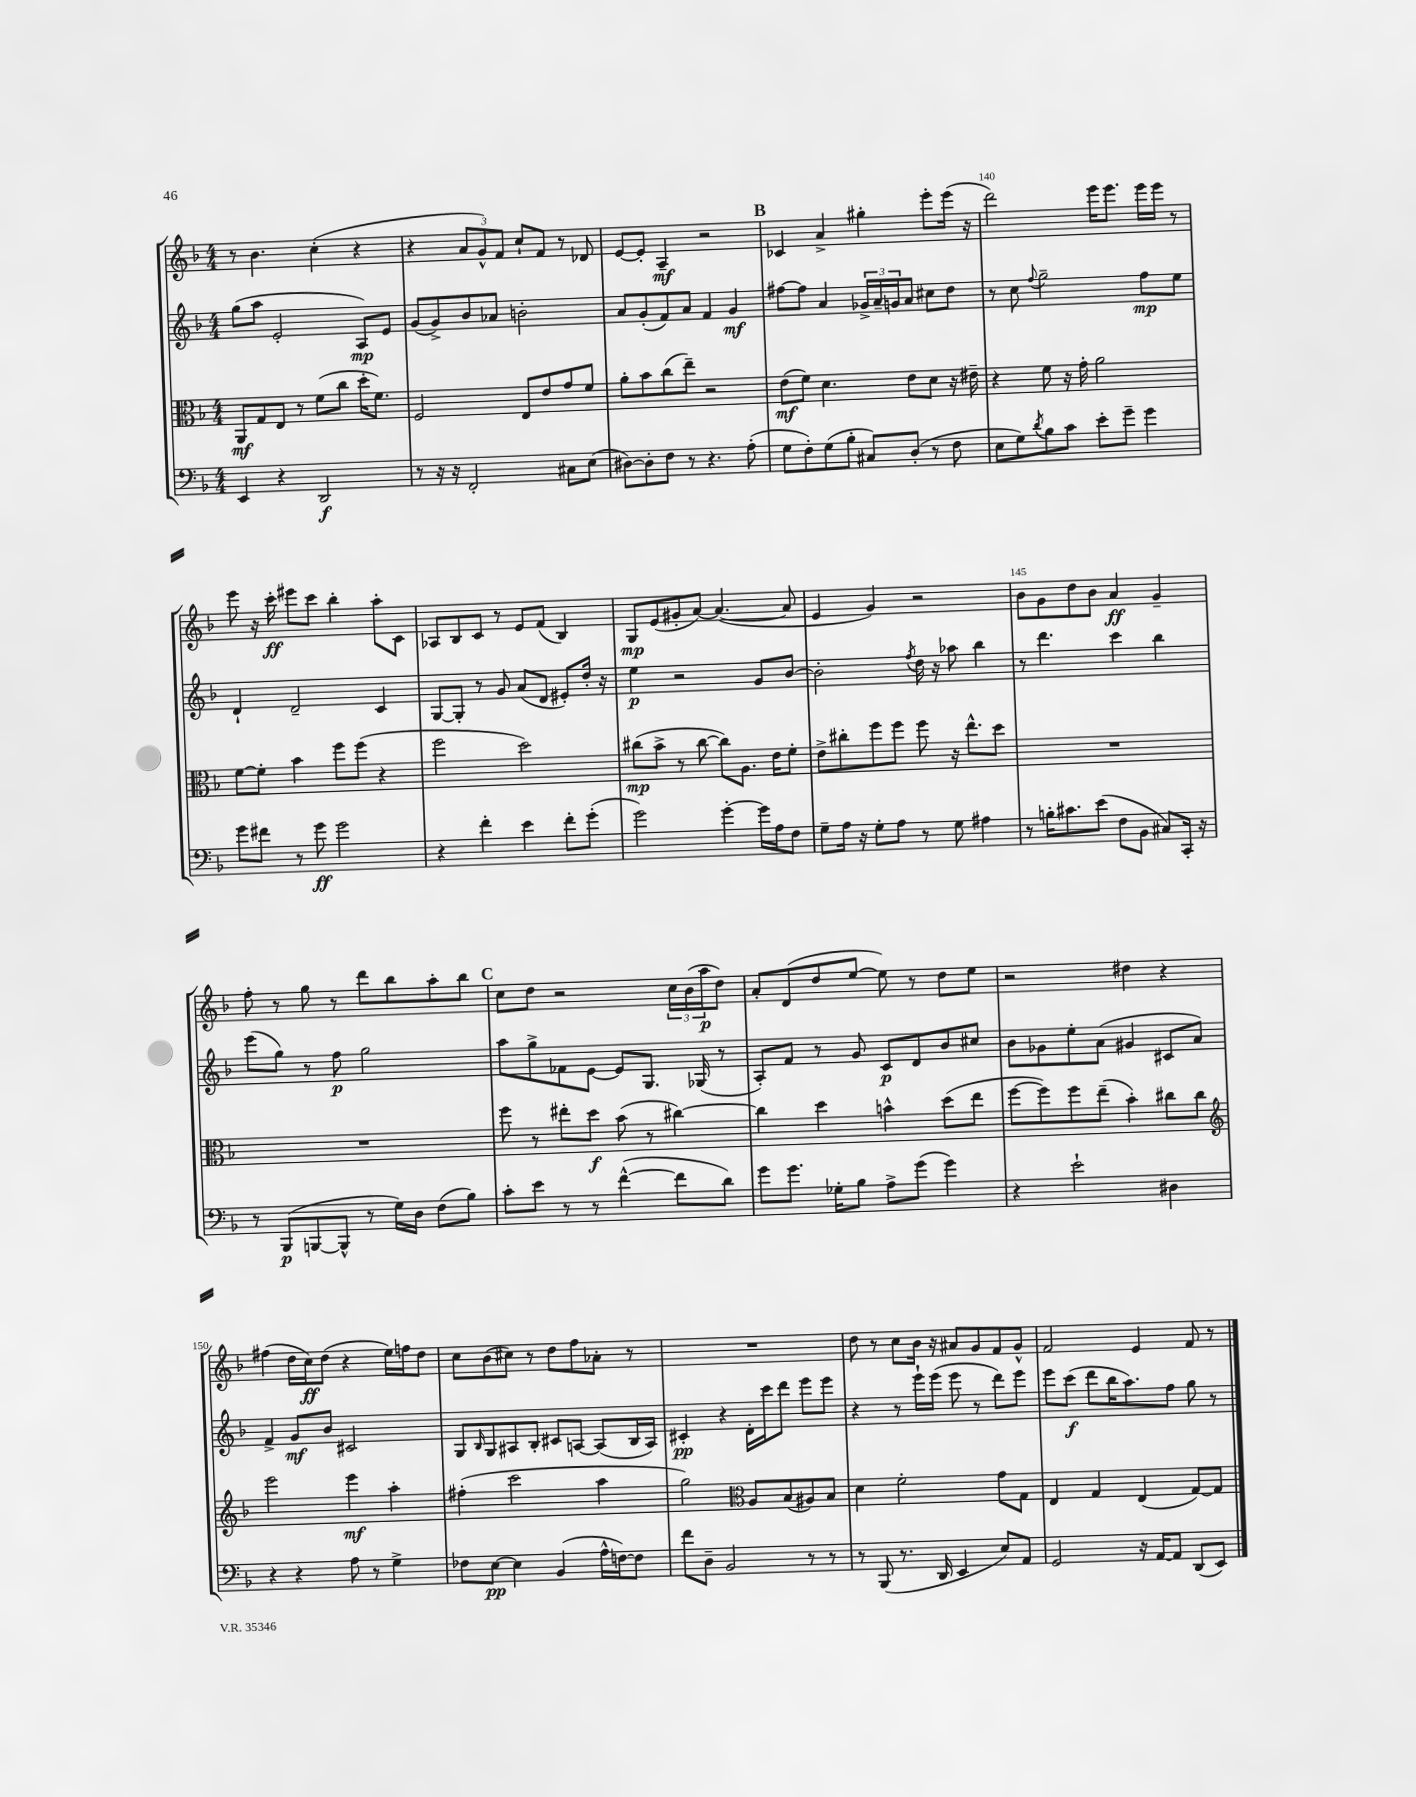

**kern	**dynam	**kern	**dynam	**kern	**dynam	**kern	**dynam
*part4	*part4	*part3	*part3	*part2	*part2	*part1	*part1
*staff4	*staff4	*staff3	*staff3	*staff2	*staff2	*staff1	*staff1
*clefF4	*	*clefC3	*	*clefG2	*	*clefG2	*
*k[b-]	*	*k[b-]	*	*k[b-]	*	*k[b-]	*
*M4/4	*	*M4/4	*	*M4/4	*	*M4/4	*
=136	=136	=136	=136	=136	=136	=136	=136
4EE/	.	8AA/L	mf	(8gg\L	.	8r	.
.	.	8G/	.	8aa\J	.	4.b-\	.
4r	.	8E/J	.	2e'/	.	.	.
.	.	8r	.	.	.	.	.
2DD/	f	(8f\L	.	.	.	(4cc'\	.
.	.	8cc\J	.	.	.	.	.
.	.	16dd'\KL	.	8A/L)	mp	4r	.
.	.	8.f\J)	.	.	.	.	.
.	.	.	.	8e/J	.	.	.
=137	=137	=137	=137	=137	=137	=137	=137
8r	.	2F/	.	(8g/L	.	4r	.
16r	.	.	.	8g^/)	.	.	.
16r	.	.	.	.	.	.	.
2FF'/	.	.	.	8b-/	.	12a/L	.
.	.	.	.	.	.	12g^^/)	.
.	.	.	.	8a-X/J	.	.	.
.	.	.	.	.	.	12f/J	.
.	.	8E/L	.	2bn'\	.	8cc`/L	.
.	.	8e/	.	.	.	8f/J	.
8C#X\L	.	8g/	.	.	.	8r	.
(8E\J	.	8f/J	.	.	.	8d-X/	.
=138	=138	=138	=138	=138	=138	=138	=138
[8D#X\L)	.	8a'\L	.	8a/L	.	[8e/L	.
8D#'\]	.	8b-\	.	(8g'/	.	8e'/J]	.
8F\J	.	(8cc\	.	8f/)	.	4A~/	mf
8r	.	8ee~\J)	.	8a/J	.	.	.
4.r	.	2r	.	4f/	.	2r	.
.	.	.	.	4g/	mf	.	.
(8A'\	.	.	.	.	.	.	.
!!LO:REH:place=s1:t=B
=139	=139	=139	=139	=139	=139	=139	=139
8G\L	.	(8e\L	mf	[8ff#X\L	.	4c-X/	.
8F'\)	.	8f\J)	.	8ff#\J]	.	.	.
(8G\	.	4.d\	.	4a/	.	4a^/	.
8B-'\J	.	.	.	.	.	.	.
8C#X/L)	.	.	.	24g-X^/LL	.	4gg#X'\	.
.	.	.	.	24a~/	.	.	.
.	.	.	.	24gn/J	.	.	.
(8D'/J	.	8e\L	.	8a/J	.	.	.
8r	.	8d\J	.	8cc#X\L	.	8eee'\L	.
8F\	.	16r	.	8dd\J	.	(16eee\Jk	.
.	.	16e#X~\	.	.	.	16r	.
=140	=140	=140	=140	=140	=140	=140	=140
8E\L	.	4r	.	8r	.	2ddd\)	.
8G\)	.	.	.	8cc\	.	.	.
8qd/	.	.	.	8qqff/	.	.	.
8B-\	.	8f\	.	2gg~\	.	.	.
8c\J	.	16r	.	.	.	.	.
.	.	16g'\	.	.	.	.	.
8e'\L	.	2a\	.	.	.	16eee\KL	.
.	.	.	.	.	.	8.eee\J	.
8g~\J	.	.	.	.	.	.	.
4g\	.	.	.	8ff\L	mp	16eee\LL	.
.	.	.	.	.	.	16eee\JJ	.
.	.	.	.	8ee\J	.	8r	.
!!LO:LB:g=z
=141	=141	=141	=141	=141	=141	=141	=141
8g\L	.	[8f\L	.	4d`/	.	8eee\	.
8f#X\J	.	8f'\J]	.	.	.	16r	.
.	.	.	.	.	.	16ccc'\	ff
8r	.	4b-\	.	2d~/	.	8eee#X\L	.
8g\	ff	.	.	.	.	8ccc\J	.
2g\	.	8ff\L	.	.	.	4bb-'\	.
.	.	(8ff\J	.	.	.	.	.
.	.	4r	.	4c/	.	8aa'\L	.
.	.	.	.	.	.	8c\J	.
=142	=142	=142	=142	=142	=142	=142	=142
4r	.	2ff\	.	[8G/L	.	8A-X/L	.
.	.	.	.	8G'/J]	.	8B-/	.
4f'\	.	.	.	8r	.	8c/J	.
.	.	.	.	8g/	.	8r	.
4e\	.	2dd\)	.	(8a/L	.	8e/L	.
.	.	.	.	8d/J	.	(8f/J	.
8f'\L	.	.	.	8e#X'/L)	.	4B-/)	.
(8g'\J	.	.	.	16dd'/Jk	.	.	.
.	.	.	.	16r	.	.	.
=143	=143	=143	=143	=143	=143	=143	=143
2g\)	.	(8cc#X\L	mp	4ee\	p	8G/L	mp
.	.	8b-^\J	.	.	.	(8e/	.
.	.	8r	.	2r	.	8g#X'/	.
.	.	[8cc#\	.	.	.	[8a/J)	.
[4g'\	.	8cc#\L])	.	.	.	(4.a/_	.
.	.	8.A\J	.	.	.	.	.
16g\LL]	.	.	.	8g/L	.	.	.
16A\J	.	16e\KL	.	.	.	.	.
8F\J	.	8f'\J	.	[8b-/J	.	8a/]	.
=144	=144	=144	=144	=144	=144	=144	=144
8G~\L	.	8e^\L	.	2b-'\]	.	4e/	.
16A\Jk	.	8cc#X'\	.	.	.	.	.
16r	.	.	.	.	.	.	.
8G'\L	.	8ff\	.	.	.	4g/)	.
8A\J	.	8ff\J	.	.	.	.	.
.	.	.	.	8qff/	.	.	.
8r	.	8ff\	.	16dd\	.	2r	.
.	.	.	.	16r	.	.	.
8G\	.	16r	.	8aa-X\	.	.	.
.	.	8.ee^^\L	.	.	.	.	.
4A#X\	.	.	.	4bb-\	.	.	.
.	.	8dd\J	.	.	.	.	.
=145	=145	=145	=145	=145	=145	=145	=145
8r	.	1r	.	8r	.	8b-\L	.
16Bn'\KL	.	.	.	4.ddd\	.	8g\	.
8.c#X\	.	.	.	.	.	.	.
.	.	.	.	.	.	8dd\	.
(8e\J	.	.	.	.	.	8b-\J	.
8F\L	.	.	.	4ccc\	.	4a/	ff
8BB-\J	.	.	.	.	.	.	.
8C#X/L)	.	.	.	4bb-\	.	4g~/	.
16CC'/Jk	.	.	.	.	.	.	.
16r	.	.	.	.	.	.	.
!!LO:LB:g=z
=146	=146	=146	=146	=146	=146	=146	=146
8r	.	1r	.	(8eee\L	.	8ff'\	.
(8BBB-/L	p	.	.	8gg\J)	.	8r	.
[8BBBn/	.	.	.	8r	.	8gg\	.
8BBB^^/J]	.	.	.	8ff\	p	8r	.
8r	.	.	.	2gg\	.	8ddd\L	.
16G\LL)	.	.	.	.	.	8bb-\	.
16D\JJ	.	.	.	.	.	.	.
(8F\L	.	.	.	.	.	8aa'\	.
8B-\J)	.	.	.	.	.	8bb-\J	.
!!LO:REH:place=s1:t=C
=147	=147	=147	=147	=147	=147	=147	=147
8c'\L	.	8ff\	.	8aa\L	.	8cc\L	.
8e\J	.	8r	.	8gg^\	.	8dd\J	.
8r	.	8ee#X'\L	.	8f-X\	.	2r	.
8r	.	8dd\J	f	[8e\J	.	.	.
([4f^^\	.	(8b-\	.	8e/L]	.	.	.
.	.	8r	.	8.G/J	.	.	.
8f\L]	.	[4cc#X\)	.	.	.	24cc\LL	.
.	.	.	.	.	.	(24b-\	.
.	.	.	.	(16G-X/	.	.	.
.	.	.	.	.	.	24aa\J	p
8d\J)	.	.	.	8r	.	8dd\J)	.
=148	=148	=148	=148	=148	=148	=148	=148
8g\L	.	4cc#\]	.	8A'/L)	.	8a'/L	.
8.g\J	.	.	.	8f/J	.	(8d/	.
.	.	4dd\	.	8r	.	8dd/	.
16G-X'\KL	.	.	.	.	.	.	.
8B-\J	.	.	.	8g/	.	[8ee/J	.
8A^\L	.	4bn^^\	.	8c/L	p	8ee\])	.
(8g\J	.	.	.	8d/	.	8r	.
4g\)	.	(8dd\L	.	8b-/	.	8dd\L	.
.	.	8ee\J	.	8cc#X/J	.	8ee\J	.
=149	=149	=149	=149	=149	=149	=149	=149
4r	.	[8ff\L	.	8b-\L	.	2r	.
.	.	8ff\])	.	8g-X\	.	.	.
2e`\	.	8ff\	.	8ee'\	.	.	.
.	.	(8ee~\J	.	(8a\J	.	.	.
.	.	4b-'\)	.	4g#X/	.	4dd#X\	.
4D#X\	.	8cc#X\L	.	8c#X/L	.	4r	.
.	.	8cc#\J	.	8a/J)	.	.	.
!!LO:LB:g=z
=150	=150	=150	=150	=150	=150	=150	=150
*	*	*clefG2	*	*	*	*	*
4r	.	2eee\	.	4f^/	.	(4ff#X\	.
4r	.	.	.	8g/L	mf	16dd\LL	.
.	.	.	.	.	.	16cc\J)	ff
.	.	.	.	8b-/J	.	(8dd\J	.
8A\	.	4eee\	mf	2c#X/	.	4r	.
8r	.	.	.	.	.	.	.
4G^\	.	4aa'\	.	.	.	16ee\LL)	.
.	.	.	.	.	.	16ffn\J	.
.	.	.	.	.	.	8dd\J	.
=151	=151	=151	=151	=151	=151	=151	=151
8F-X\L	.	(4ff#X'\	.	8G/L	.	8cc\L	.
.	.	.	.	16qqB-/	.	.	.
[8E\J	pp	.	.	8G/	.	(8b-\	.
4E\]	.	2ccc\	.	8A#X/	.	8cc#X\J)	.
.	.	.	.	8B-'/J	.	8r	.
(4BB-/	.	.	.	8c#X/L	.	8dd\L	.
.	.	.	.	[8An/J	.	8ff\	.
16A^^\LL	.	4aa\	.	(8A/L]	.	8a-X'\J	.
[16Fn\J)	.	.	.	.	.	.	.
8F\J]	.	.	.	16B-/L	.	8r	.
.	.	.	.	16A/JJ)	.	.	.
=152	=152	=152	=152	=152	=152	=152	=152
8f\L	.	2gg\)	.	4c#X'/	pp	1r	.
8D~\J	.	.	.	.	.	.	.
2BB-/	.	.	.	4r	.	.	.
*	*	*clefC3	*	*	*	*	*
.	.	8A/L	.	16d'\LL	.	.	.
.	.	.	.	16ccc\J	.	.	.
.	.	(8B-/	.	8ddd\J	.	.	.
8r	.	8A#X/)	.	8eee\L	.	.	.
8r	.	8B-/J	.	8eee\J	.	.	.
=153	=153	=153	=153	=153	=153	=153	=153
8r	.	4d\	.	4r	.	8dd\	.
(8BBB-/	.	.	.	.	.	8r	.
8.r	.	2f'\	.	8r	.	8cc\L	.
.	.	.	.	16eee`\LL	.	16b-\Jk	.
16DD/	.	.	.	(16eee\JJ	.	16r	.
4EE/	.	.	.	8eee\	.	8a#X/L	.
.	.	.	.	8r	.	8g/	.
8E/L)	.	8g\L	.	8ddd\L)	.	8f/	.
8AA/J	.	8G\J	.	8eee\J	.	8g^^/J	.
=154	=154	=154	=154	=154	=154	=154	=154
2GG/	.	4E/	.	8eee\L	.	2f/	.
.	.	.	.	(8ccc\J	f	.	.
.	.	4G/	.	8ddd\L	.	.	.
.	.	.	.	16bb-\K	.	.	.
.	.	.	.	8.aa\)	.	.	.
16r	.	(4E/	.	.	.	4e/	.
[16AA/KL	.	.	.	.	.	.	.
8AA/J]	.	.	.	8ff\J	.	.	.
(8DD/L	.	[8G/L)	.	8gg\	.	8f/	.
8EE/J)	.	8G/J]	.	8r	.	8r	.
==	==	==	==	==	==	==	==
*-	*-	*-	*-	*-	*-	*-	*-
